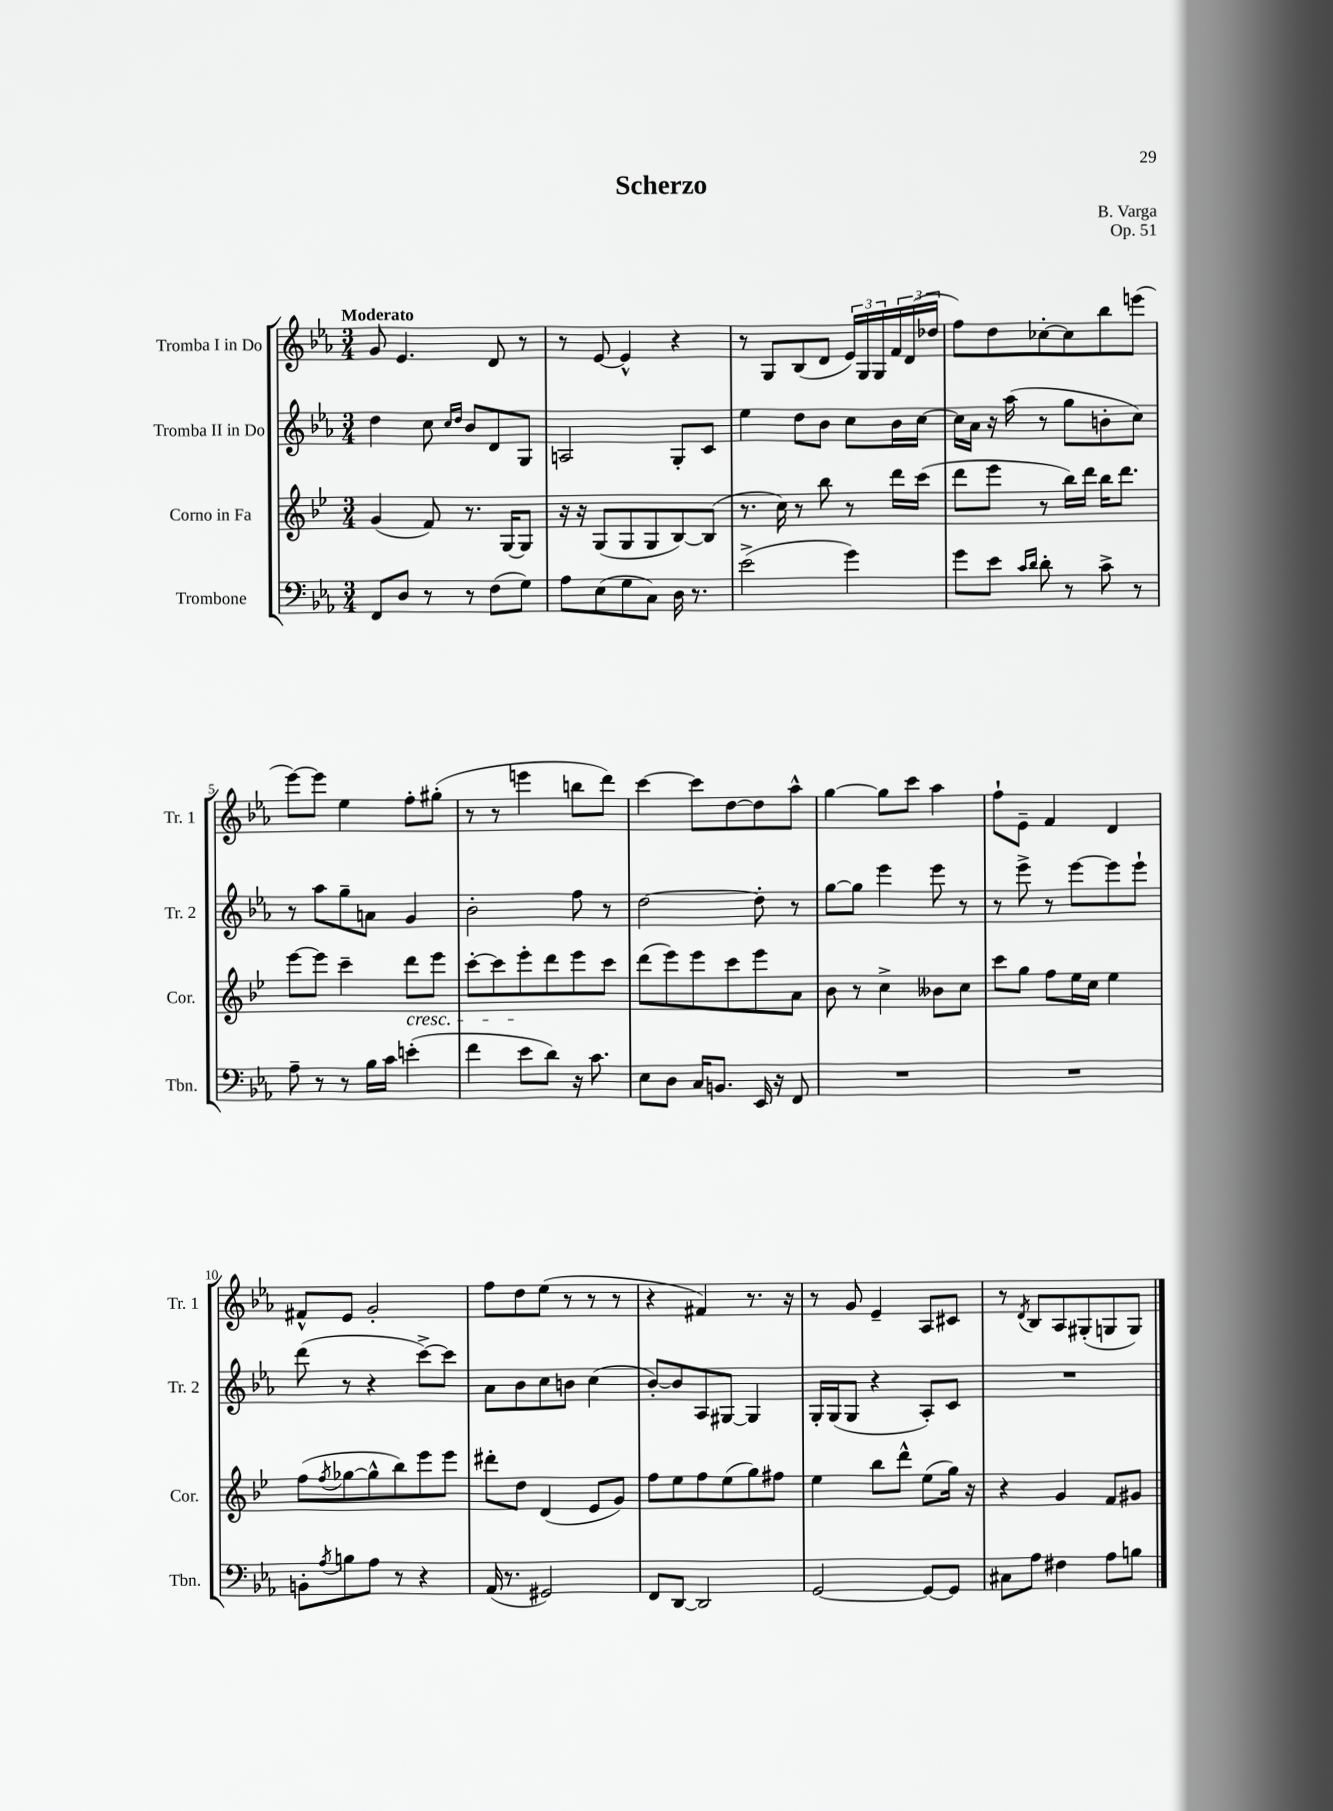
\header { title = "Scherzo" composer = "B. Varga" opus = "Op. 51" }
<<
\new StaffGroup <<
\new Staff = "s0" \with { instrumentName = "Tromba I in Do" shortInstrumentName = "Tr. 1" } {
    \clef treble \key ees \major \numericTimeSignature \time 3/4 \tempo "Moderato"
    g'8 ees'4. d'8 r8 |
    r8 ees'8~ ees'4-^ r4 |
    r8 g8 bes8( d'8 \tuplet 3/2 { ees'16) g16 g16 } \tuplet 3/2 { f'16 d'16( des''16 } |
    f''8) d''8 ces''8~-. ces''8 bes''8 e'''8( |
    ees'''8~) ees'''8 ees''4 f''8-. gis''8-.( |
    r8 r8 e'''4 b''8 d'''8) |
    c'''4~ c'''8 d''8~ d''8 aes''8-^ |
    g''4~ g''8 c'''8 aes''4 |
    f''8-! ees'8-- f'4 d'4 |
    fis'8-^ ees'8 g'2-. |
    f''8 d''8 ees''8( r8 r8 r8 |
    r4 fis'4) r8. r16 |
    r8 g'8 ees'4-- aes8 cis'8 |
    r8 \acciaccatura { d'8 } bes8 aes8 gis8-.( g8 g8) \bar "|." |
}
\new Staff = "s1" \with { instrumentName = "Tromba II in Do" shortInstrumentName = "Tr. 2" } {
    \clef treble \key ees \major \numericTimeSignature \time 3/4
    d''4 c''8 \grace { c''16 d''16 } bes'8 d'8 g8 |
    a2 g8-. c'8 |
    ees''4 d''8 bes'8 c''8 bes'16 c''16~ |
    c''16 aes'16 r16 aes''16( r8 g''8 b'8-. c''8) |
    r8 aes''8 g''8-- a'8 g'4 |
    bes'2-. f''8 r8 |
    d''2~ d''8-. r8 |
    g''8~ g''8 ees'''4 ees'''8 r8 |
    r8 ees'''8-> r8 ees'''8~ ees'''8 ees'''8-! |
    d'''8( r8 r4 c'''8~->) c'''8 |
    aes'8 bes'8 c''8 b'8 c''4( |
    bes'8~-.) bes'8 aes8 gis8~ gis4 |
    g16-. g16( g8 r4 aes8-.) c'8 |
    R2. \bar "|." |
}
\new Staff = "s2" \with { instrumentName = "Corno in Fa" shortInstrumentName = "Cor." } {
    \clef treble \key bes \major \numericTimeSignature \time 3/4
    g'4( f'8) r8. g16~ g8 |
    r16 r16 g8( g8 g8 bes8~) bes8( |
    r8. c''16) r8 bes''8 r8 d'''16 c'''16( |
    d'''8 ees'''8 r8 bes''16) d'''16 bes''16 d'''8. |
    ees'''8~ ees'''8 c'''4-- d'''8\cresc ees'''8 |
    c'''8~-. c'''8 ees'''8-.\! d'''8 ees'''8 c'''8 |
    d'''8( ees'''8) ees'''8 c'''8 ees'''8 a'8 |
    bes'8 r8 c''4-> beses'8 c''8 |
    c'''8 g''8 f''8 ees''16 c''16 ees''4 |
    f''8( \acciaccatura { f''8 } ges''8~ ges''8-^ bes''8) ees'''8 ees'''8 |
    dis'''8-. d''8 d'4( ees'8 g'8) |
    f''8 ees''8 f''8 ees''8( g''8) fis''8 |
    ees''4 bes''8 d'''8-^ ees''8( g''16) r16 |
    r4 g'4 f'8 gis'8 \bar "|." |
}
\new Staff = "s3" \with { instrumentName = "Trombone" shortInstrumentName = "Tbn." } {
    \clef bass \key ees \major \numericTimeSignature \time 3/4
    f,8 d8 r8 r8 f8( g8) |
    aes8 ees8( g8 c8) d16 r8. |
    ees'2->( g'4) |
    g'8 ees'8 \grace { c'16 d'16 } d'8-. r8 c'8-> r8 |
    aes8-- r8 r8 bes16 c'16 e'4-.( |
    f'4 ees'8 d'8) r16 c'8. |
    ees8 d8 c16 b,8. ees,16 r16 f,8 |
    R2. |
    R2. |
    b,8-. \acciaccatura { aes8 } b8 aes8 r8 r4 |
    aes,16( r8. gis,2) |
    f,8 d,8~ d,2 |
    g,2~ g,8~ g,8 |
    cis8 aes8 fis4 aes8 b8 \bar "|." |
}
>>
>>
